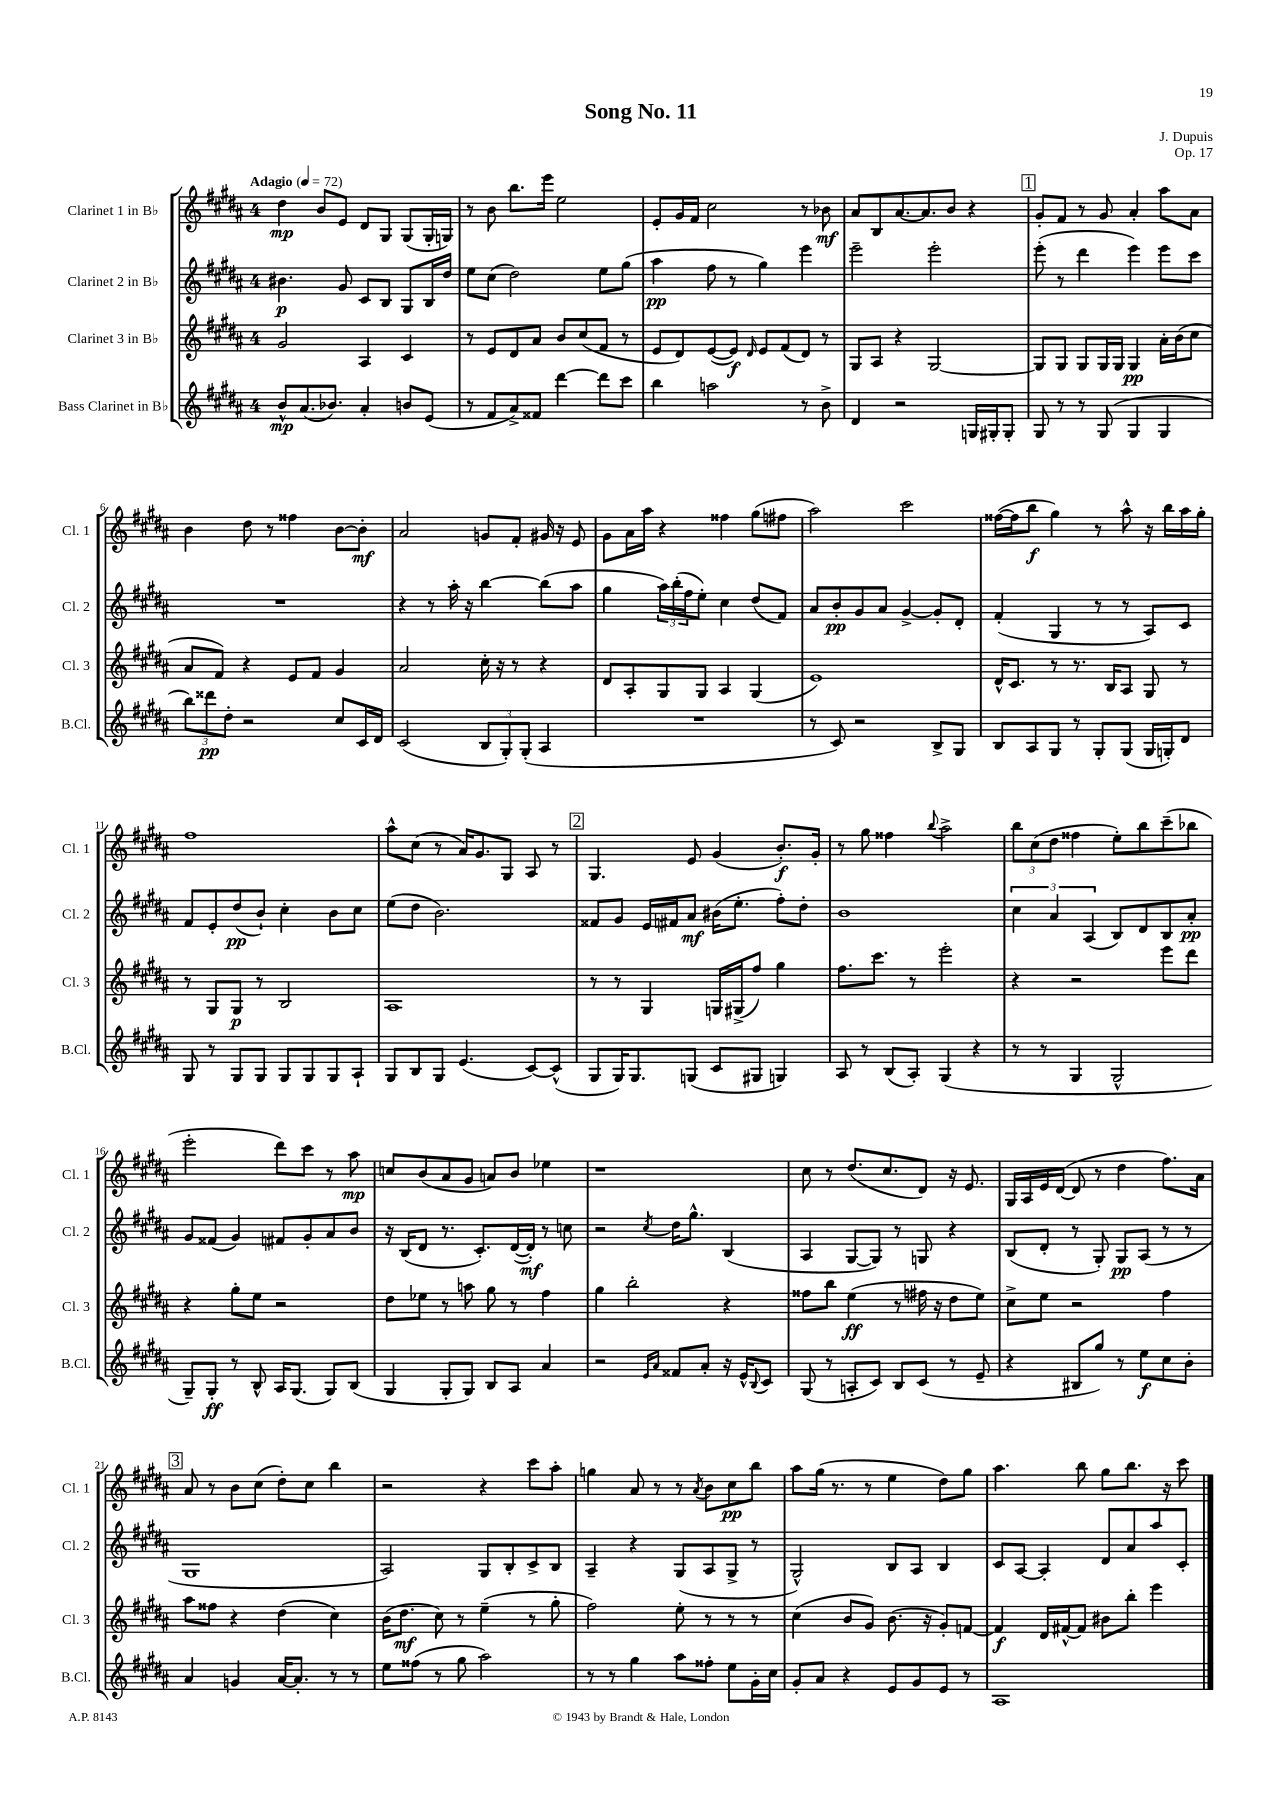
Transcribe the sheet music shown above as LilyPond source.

\header { title = "Song No. 11" composer = "J. Dupuis" opus = "Op. 17" }
<<
\new StaffGroup <<
\new Staff = "s0" \with { instrumentName = "Clarinet 1 in Bb" shortInstrumentName = "Cl. 1" } {
    \clef treble \key b \major \once \override Staff.TimeSignature.style = #'single-digit \time 4/4 \tempo "Adagio" 4 = 72
    dis''4\mp b'8 e'8 dis'8 gis8 gis8( gis16-. g16) |
    r8 b'8 b''8. e'''16 e''2 |
    e'8-. gis'16 fis'16 cis''2 r8 bes'8\mf |
    ais'8 b8 ais'8.~ ais'8. b'8 r4 |
    \mark \markup { \box "1" } gis'8-. fis'8 r8 gis'8 ais'4-. ais''8 ais'8 |
    b'4 dis''8 r8 fisis''4 b'8~ b'8-.\mf |
    ais'2 g'8 fis'8-. gis'16 r16 e'8 |
    gis'8 ais'16 ais''16 r4 fisis''4 gis''8( fis''8 |
    ais''2) cis'''2 |
    fisis''16~( fisis''16 b''8\f gis''4) r8 ais''8-^ r16 b''16 ais''16 gis''16-. |
    fis''1 |
    ais''8-^ cis''8( r8 ais'16) gis'8. gis8 ais8 r8 |
    \mark \markup { \box "2" } gis4. e'8 gis'4( b'8.-.\f) gis'16-. |
    r8 gis''8 fisis''4 \appoggiatura { b''8 } ais''2-> |
    \tuplet 3/2 { b''8 cis''8( dis''8 } fisis''4 e''8-.) b''8 cis'''8--( bes''8 |
    e'''2-. dis'''8) cis'''8 r8 ais''8\mp |
    c''8 b'8( ais'8 gis'8 a'8) b'8 ees''4 |
    r1 |
    cis''8 r8 dis''8.( cis''8. dis'8) r16 e'8. |
    gis16 ais16 e'16 dis'16~( dis'8 r8 dis''4 fis''8.) ais'16 |
    \mark \markup { \box "3" } ais'8 r8 b'8 cis''8( dis''8-.) cis''8 b''4 |
    r2 r4 cis'''8 ais''8-. |
    g''4 ais'8 r8 r8 \acciaccatura { ais'8 } b'8 cis''8\pp b''8 |
    ais''8 gis''16( r8. r8 e''4 dis''8) gis''8 |
    ais''4. b''8 gis''8 b''8. r16 cis'''8 \bar "|." |
}
\new Staff = "s1" \with { instrumentName = "Clarinet 2 in Bb" shortInstrumentName = "Cl. 2" } {
    \clef treble \key b \major \once \override Staff.TimeSignature.style = #'single-digit \time 4/4
    bis'4.\p gis'8 cis'8 b8 gis8 b16 dis''16 |
    e''8 cis''8( dis''2) e''8 gis''8( |
    ais''4\pp fis''8 r8 gis''4) e'''4 |
    e'''2-- e'''2-. |
    \mark \markup { \box "1" } e'''8-.( r8 dis'''4 e'''4) e'''8 cis'''8 |
    R1 |
    r4 r8 ais''16-. r16 b''4~ b''8( ais''8 |
    gis''4 \tuplet 3/2 { ais''16) b''16-.( fis''16 } e''8-.) cis''4 dis''8( fis'8) |
    ais'8 b'8-.\pp gis'8 ais'8 gis'4~-> gis'8-. dis'8-. |
    fis'4-.( gis4 r8 r8 ais8) cis'8 |
    fis'8 e'8-. dis''8\pp( b'8-!) cis''4-. b'8 cis''8 |
    e''8( dis''8 b'2.) |
    \mark \markup { \box "2" } fisis'8 gis'8 e'16 fis'16 ais'8\mf bis'16( e''8.-. fis''8-.) dis''8-. |
    b'1 |
    \tuplet 3/2 { cis''4 ais'4 ais4( } b8) dis'8 b8 ais'8-.\pp |
    gis'8 fisis'8( gis'4) fis'8 gis'8-. ais'8 b'8 |
    r16 b16( dis'8 r8. cis'8.-.) dis'16~( dis'16-.\mf) r8 c''8 |
    r2 \acciaccatura { cis''8 } dis''16 gis''8.-^ b4( |
    ais4 gis8~ gis8) r8 g8 r4 |
    b8( dis'8-. r8 gis8-.) gis8\pp ais8( r8 r8 |
    \mark \markup { \box "3" } gis1 |
    ais2) gis8 b8-. cis'8-> b8 |
    ais4-- r4 gis8( ais8 gis8-> r8 |
    gis2-^) b8 ais8 b4 |
    cis'8 ais8~ ais4-. dis'8 ais'8 ais''8 cis'8-. \bar "|." |
}
\new Staff = "s2" \with { instrumentName = "Clarinet 3 in Bb" shortInstrumentName = "Cl. 3" } {
    \clef treble \key b \major \once \override Staff.TimeSignature.style = #'single-digit \time 4/4
    gis'2 ais4 cis'4 |
    r8 e'8 dis'8 ais'8 b'8 cis''8( fis'8 r8 |
    e'8 dis'8) e'8~( e'8\f) \grace { dis'16 } e'8 fis'8( dis'8) r8 |
    gis8 ais8 r4 gis2~ |
    \mark \markup { \box "1" } gis8 gis8 gis8 gis16 gis16 gis4\pp ais'16-. b'16( cis''8 |
    ais'8 fis'8) r4 e'8 fis'8 gis'4 |
    ais'2 cis''16-. r16 r8 r4 |
    dis'8 ais8-. gis8 gis8 ais4 gis4( |
    e'1) |
    dis'16-^ cis'8. r8 r8. b16 ais8 gis8 r8 |
    r8 gis8 gis8\p r8 b2 |
    ais1 |
    \mark \markup { \box "2" } r8 r8 gis4 g16 gis16->( fis''8) gis''4 |
    fis''8. cis'''8. r8 e'''2-. |
    r4 r2 e'''8 dis'''8 |
    r4 gis''8-. e''8 r2 |
    dis''8 ees''8 r8 a''8 gis''8 r8 fis''4 |
    gis''4 b''2-. r4 |
    fisis''8 b''8 e''4\ff( r8 fis''16 r16 dis''8 e''8) |
    cis''8-> e''8 r2 fis''4 |
    \mark \markup { \box "3" } ais''8 fisis''8 r4 dis''4( cis''4) |
    b'16( dis''8.\mf cis''8) r8 e''4--( r8 gis''8-. |
    fis''2) e''8-. r8 r8 r8 |
    cis''4( b'8 gis'8) b'8.( r16 gis'8-.) f'8~ |
    f'4\f dis'16 fis'16~-^ fis'8 bis'8 b''8-. e'''4 \bar "|." |
}
\new Staff = "s3" \with { instrumentName = "Bass Clarinet in Bb" shortInstrumentName = "B.Cl." } {
    \clef treble \key b \major \once \override Staff.TimeSignature.style = #'single-digit \time 4/4
    b'8-^\mp ais'8.( bes'8.) ais'4-. b'8 e'8( |
    r8 fis'8 ais'8->) fisis'8 dis'''4~ dis'''8 cis'''8 |
    b''4 a''2 r8 b'8-> |
    dis'4 r2 g16 gis16-. gis8-. |
    \mark \markup { \box "1" } gis8 r8 r8 gis8( gis4 gis4 |
    \tuplet 3/2 { b''8) disis'''8\pp dis''8-. } r2 cis''8 cis'16 dis'16 |
    cis'2( \tuplet 3/2 { b8 gis8-.) gis8-.( } ais4 |
    R1 |
    r8 cis'8) r2 b8-> gis8 |
    b8 ais8 gis8 r8 gis8-. gis8( gis16 g16-.) dis'8 |
    gis8 r8 gis8 gis8 gis8 gis8 gis8 ais8-! |
    gis8 b8 gis8 e'4.( cis'8~) cis'8-^( |
    \mark \markup { \box "2" } gis8 gis16) gis8. g8( cis'8 gis8 g4) |
    ais8 r8 b8( ais8-.) gis4( r4 |
    r8 r8 gis4 gis2-^ |
    gis8--) gis8-.\ff r8 b8-^ ais16 gis8.( gis8) b8( |
    gis4 gis8-. gis8) b8 ais8 ais'4 |
    r2 \grace { e'16 ais'16 } fisis'8 ais'8-. r16 e'16-^ \appoggiatura { b8 } cis'8 |
    gis8( r8 a8-. cis'8) b8 cis'8( r8 e'8-- |
    r4 bis8 gis''8) r8 e''8\f cis''8 b'8-. |
    \mark \markup { \box "3" } ais'4 g'4 ais'16~ ais'8.-. r8 r8 |
    e''8 fisis''8( r8 gis''8 ais''2) |
    r8 r8 gis''4 ais''8 fisis''8-. e''8 gis'16-. cis''16 |
    gis'8-. ais'8 r4 e'8 gis'8 e'8 r8 |
    ais1 \bar "|." |
}
>>
>>
